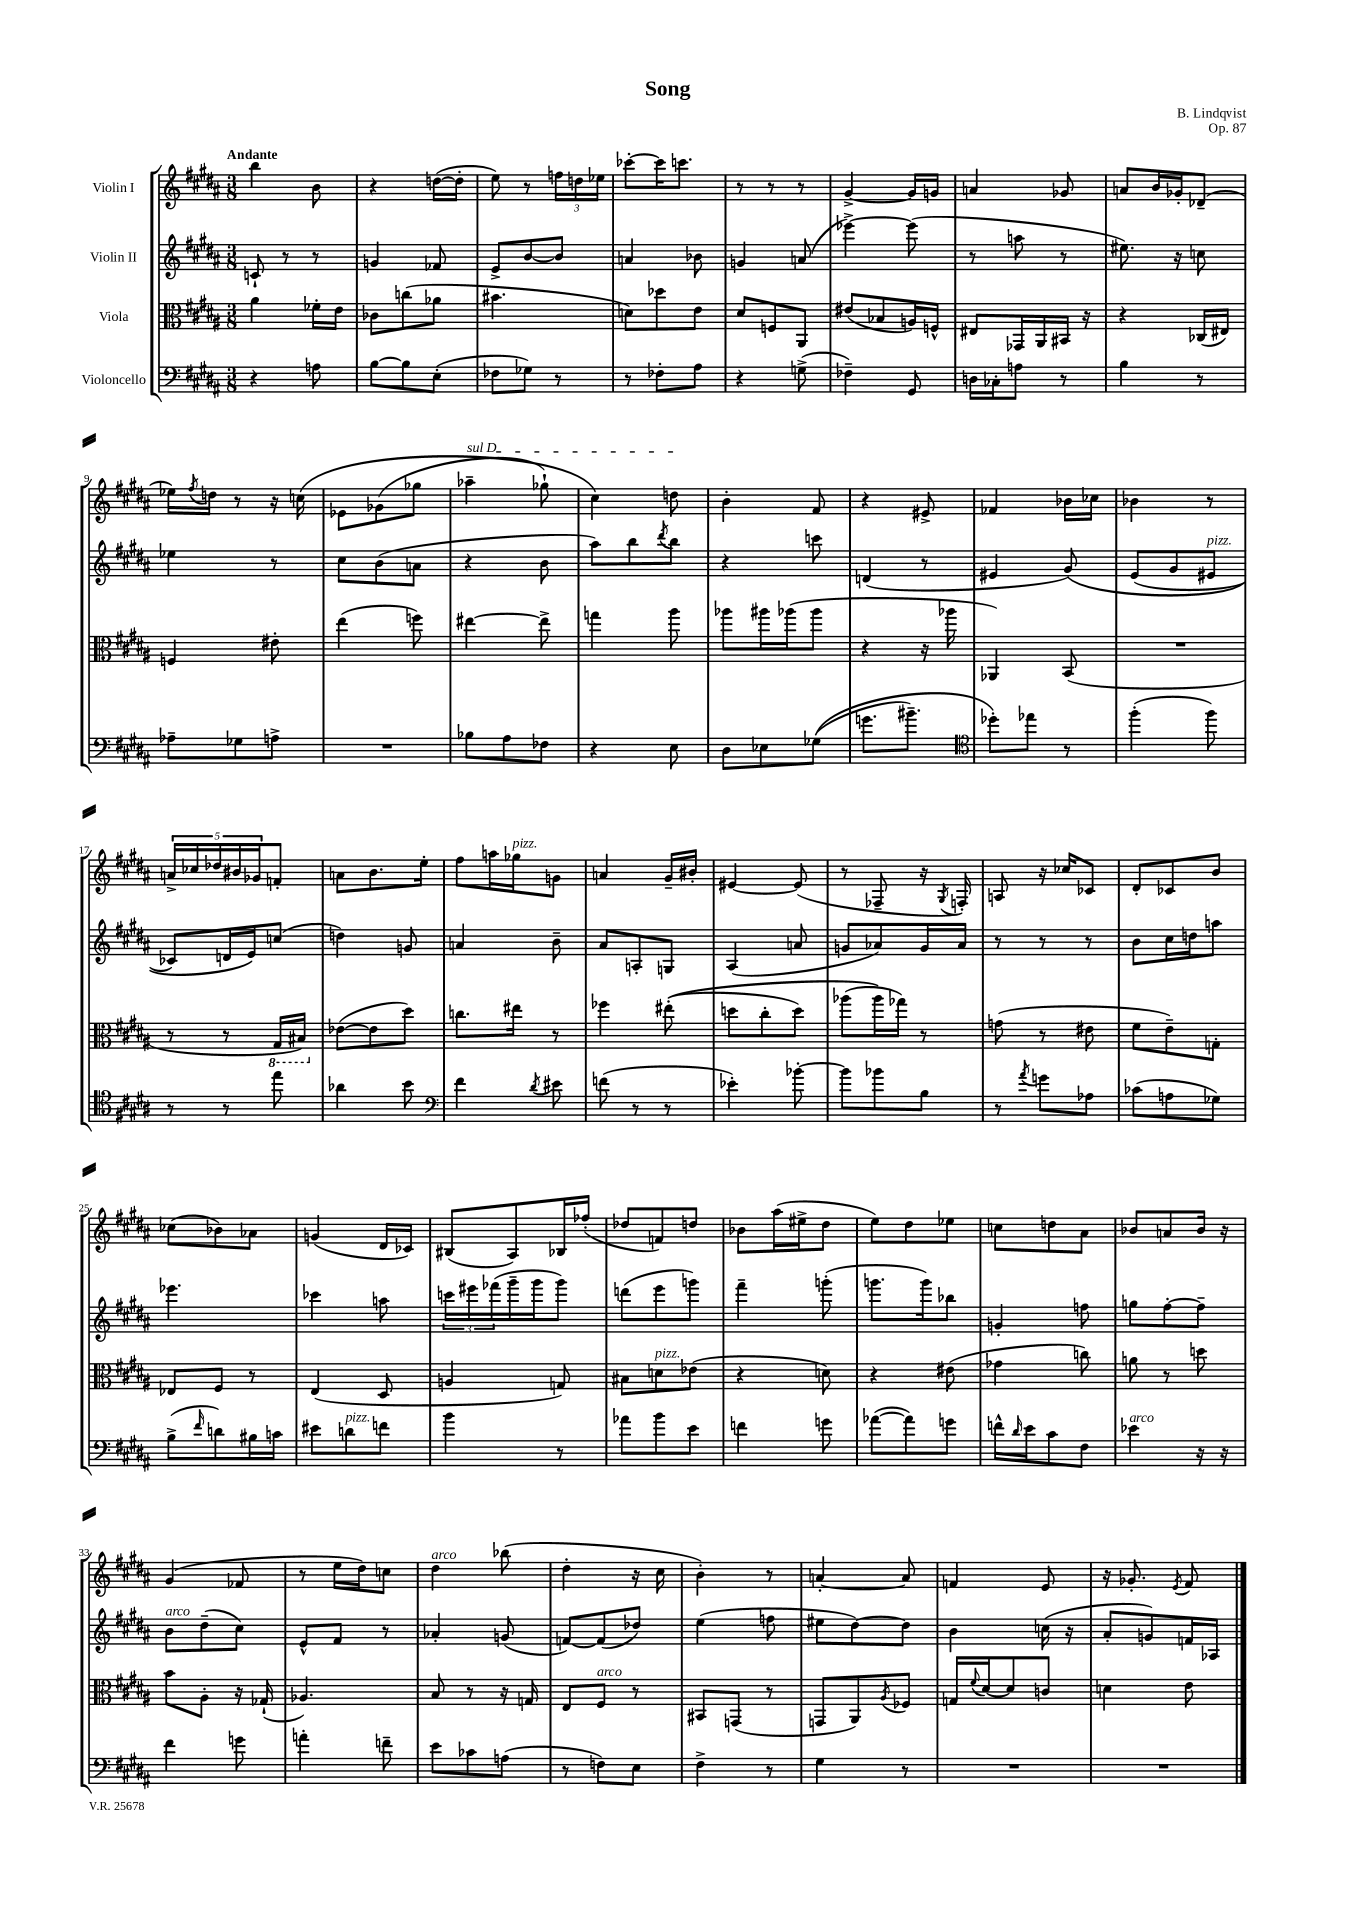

**kern	**kern	**kern	**kern
*staff4	*staff3	*staff2	*staff1
*clefF4	*clefC3	*clefG2	*clefG2
*k[f#c#g#d#a#]	*k[f#c#g#d#a#]	*k[f#c#g#d#a#]	*k[f#c#g#d#a#]
*M3/8	*M3/8	*M3/8	*M3/8
4r	4a#	8c`	4bb
.	.	8r	.
8A	16f-'	8r	8b
.	16e	.	.
=	=	=	=
[8B	8c-	4g	4r
8B]	(8cc	.	.
(8E'	8a-	8f-	([16dd
.	.	.	16dd']
=	=	=	=
8F-	4.b#	8e^	8ee)
8G-)	.	[8b	8r
8r	.	8b]	24ff
.	.	.	24dd
.	.	.	24ee-
=	=	=	=
8r	8d)	4a	[8ccc-'
8F-'	8dd-	.	16ccc-]
.	.	.	8.ccc
8A#	8e	8b-	.
=	=	=	=
4r	8d#	4g	8r
.	8F	.	8r
(8G^	8AA#	(8a	8r
=	=	=	=
4F-~)	(8e#	[4eee-^)	[4g#^
.	8B-	.	.
8GG#	16A)	(8eee-]	16g#]
.	16F^^	.	16g
=	=	=	=
16D	8E#	8r	4a
16C-'	.	.	.
8A	16GG-	8aa	.
.	16AA#	.	.
8r	16BB#	8r	8g-
.	16r	.	.
=	=	=	=
4B	4r	8.ee#)	8a
.	.	.	16b
.	.	16r	16g-'
8r	(16C-	8cc	(8d-~
.	16E#)	.	.
=	=	=	=
8A-~	4F	4ee-	16ee-)
.	.	.	8qff#
.	.	.	16dd
8G-	.	.	8r
8A^	8e#'	8r	16r
.	.	.	&(16cc
=	=	=	=
4.r	(4ee	8cc#	8e-
.	.	(8b	(8g-
.	8ff)	8a	8gg-
=	=	=	=
8B-	[4ee#	4r	4aa-~
8A#	.	.	.
8F-	8ee#^]	8b	8gg-`)
=	=	=	=
4r	4gg	8aa#)	4cc#&)
.	.	8bb	.
.	.	8qddd#	.
8E	8aa#	8bb	8dd
=	=	=	=
8D#	8aa-	4r	4b'
8E-	16aa#	.	.
.	(16aa-	.	.
&((8G-	8aa-	8ccc	8f#
=	=	=	=
8.g	4r	(4d	4r
8.b#~)	.	.	.
.	16r	8r	8e#^
.	16aa-	.	.
=	=	=	=
*clefC4	*	*	*
8dd-'&)	4AA-)	4e#	4f-
8ee-	.	.	.
8r	(8BB	&(8g#)	16b-
.	.	.	16cc-
=	=	=	=
(4ff#'	4.r	(8e	4b-
.	.	8g#	.
8ff#)	.	8e#	8r
=	=	=	=
8r	8r	8c-)	20a^
.	.	.	20cc-
.	.	.	20dd-
8r	8r	16d	.
.	.	.	20b#
.	.	16e&)	.
.	.	.	20g-
8ee	16GG#	(8cc	8f'
.	16BB#)	.	.
=	=	=	=
4a-	([8e-	4dd)	8a
.	8e-]	.	8.b
8b	8dd#)	8g	.
.	.	.	16ee'
=	=	=	=
*clefF4	*	*	*
4f#	8.cc	4a	8ff#
.	.	.	16aa
.	16ee#	.	16gg-
8qd#	.	.	.
8e#	8r	8b~	8g
=	=	=	=
(8f	4ff-	8a#	4a
8r	.	8A'	.
8r	&((8ee#'	8G	16g#~
.	.	.	16b#'
=	=	=	=
4e-')	8dd	(4A#	[4e#
.	8cc#'	.	.
[8b-'	8dd)	8a	(8e#]
=	=	=	=
8b-]	(8aa-	8g	8r
8b-	16aa-&)	8a-)	8F-~
.	16gg-)	.	.
8B	8r	16g	16r
.	.	.	8qG#
.	.	16a-	16F')
=	=	=	=
8r	(8g	8r	8A
8qa#	.	.	.
8g	8r	8r	16r
.	.	.	16cc-
8A-	8e#	8r	8c-
=	=	=	=
(8c-	8f#	8b	8d#'
8A	8e~)	16cc#	8c-
.	.	16dd	.
8G-)	8G'	8aa	8b
=	=	=	=
(8B^	8E-	4.eee-	(8cc-
16qqf#	.	.	.
8d)	8F#	.	8b-)
16B#	8r	.	8a-
16c	.	.	.
=	=	=	=
8e#	(4E	4ccc-	(4g
8d	.	.	.
8f	8D#	8aa	16d#
.	.	.	16c-)
=	=	=	=
4b	4A	24ccc	(8B#
.	.	24eee#	.
.	.	(24fff-	.
.	.	16ggg#~	8A#)
.	.	16ggg#	.
8r	8G)	8ggg#)	16B-
.	.	.	(16ff-'
=	=	=	=
8a-	8B#	(8ddd	8dd-
8b	8d	8eee	8f)
8e	(8e-	8ggg)	8dd
=	=	=	=
4f	4r	4fff#~	8b-
.	.	.	(16aa#
.	.	.	16ee#^
8g	8d)	(8ggg'	8dd#
=	=	=	=
([8a-	4r	8.ggg	8ee)
8a-])	.	.	8dd#
.	.	16ggg)	.
8g	(8e#	8bb-	8ee-
=	=	=	=
16f^^	4g-	4g'	8cc
16qqd#	.	.	.
16e	.	.	.
8c#	.	.	8dd
8F#	8cc)	8ff	8a#
=	=	=	=
4e-	8a	8gg	8b-
.	8r	[8ff#'	8a
16r	8dd	8ff#~]	16b-
16r	.	.	16r
=	=	=	=
4f#	8b	8b	(4g#
.	8A#'	(8dd#~	.
8g	16r	8cc#)	8f-
.	(16G-`	.	.
=	=	=	=
4a'	4.A-)	8e^^	8r
.	.	8f#	16ee
.	.	.	16dd#)
8f~	.	8r	8cc
=	=	=	=
8e	8B	4a-'	4dd#
8c-	8r	.	.
(8A	16r	(8g	(8bb-
.	16G	.	.
=	=	=	=
8r	8E	[8f)	4dd#'
8F)	8F#	(8f]	.
8E	8r	8dd-)	16r
.	.	.	16cc#
=	=	=	=
4F#^	8BB#	(4ee	4b')
.	(8GG	.	.
8r	8r	8ff	8r
=	=	=	=
4G#	8GG	8ee#	[4a'
.	8AA#)	[8dd#)	.
.	8qA#	.	.
8r	8F-	8dd#]	8a]
=	=	=	=
4.r	16G	4b	4f
.	8qqf#	.	.
.	[16d#	.	.
.	8d#]	.	.
.	8c	(16cc	8e
.	.	16r	.
=	=	=	=
4.r	4d	8a#'	16r
.	.	.	8.g-'
.	.	8g)	.
.	.	.	8qe
.	8e	16f	8f#
.	.	16A-	.
==	==	==	==
*-	*-	*-	*-
